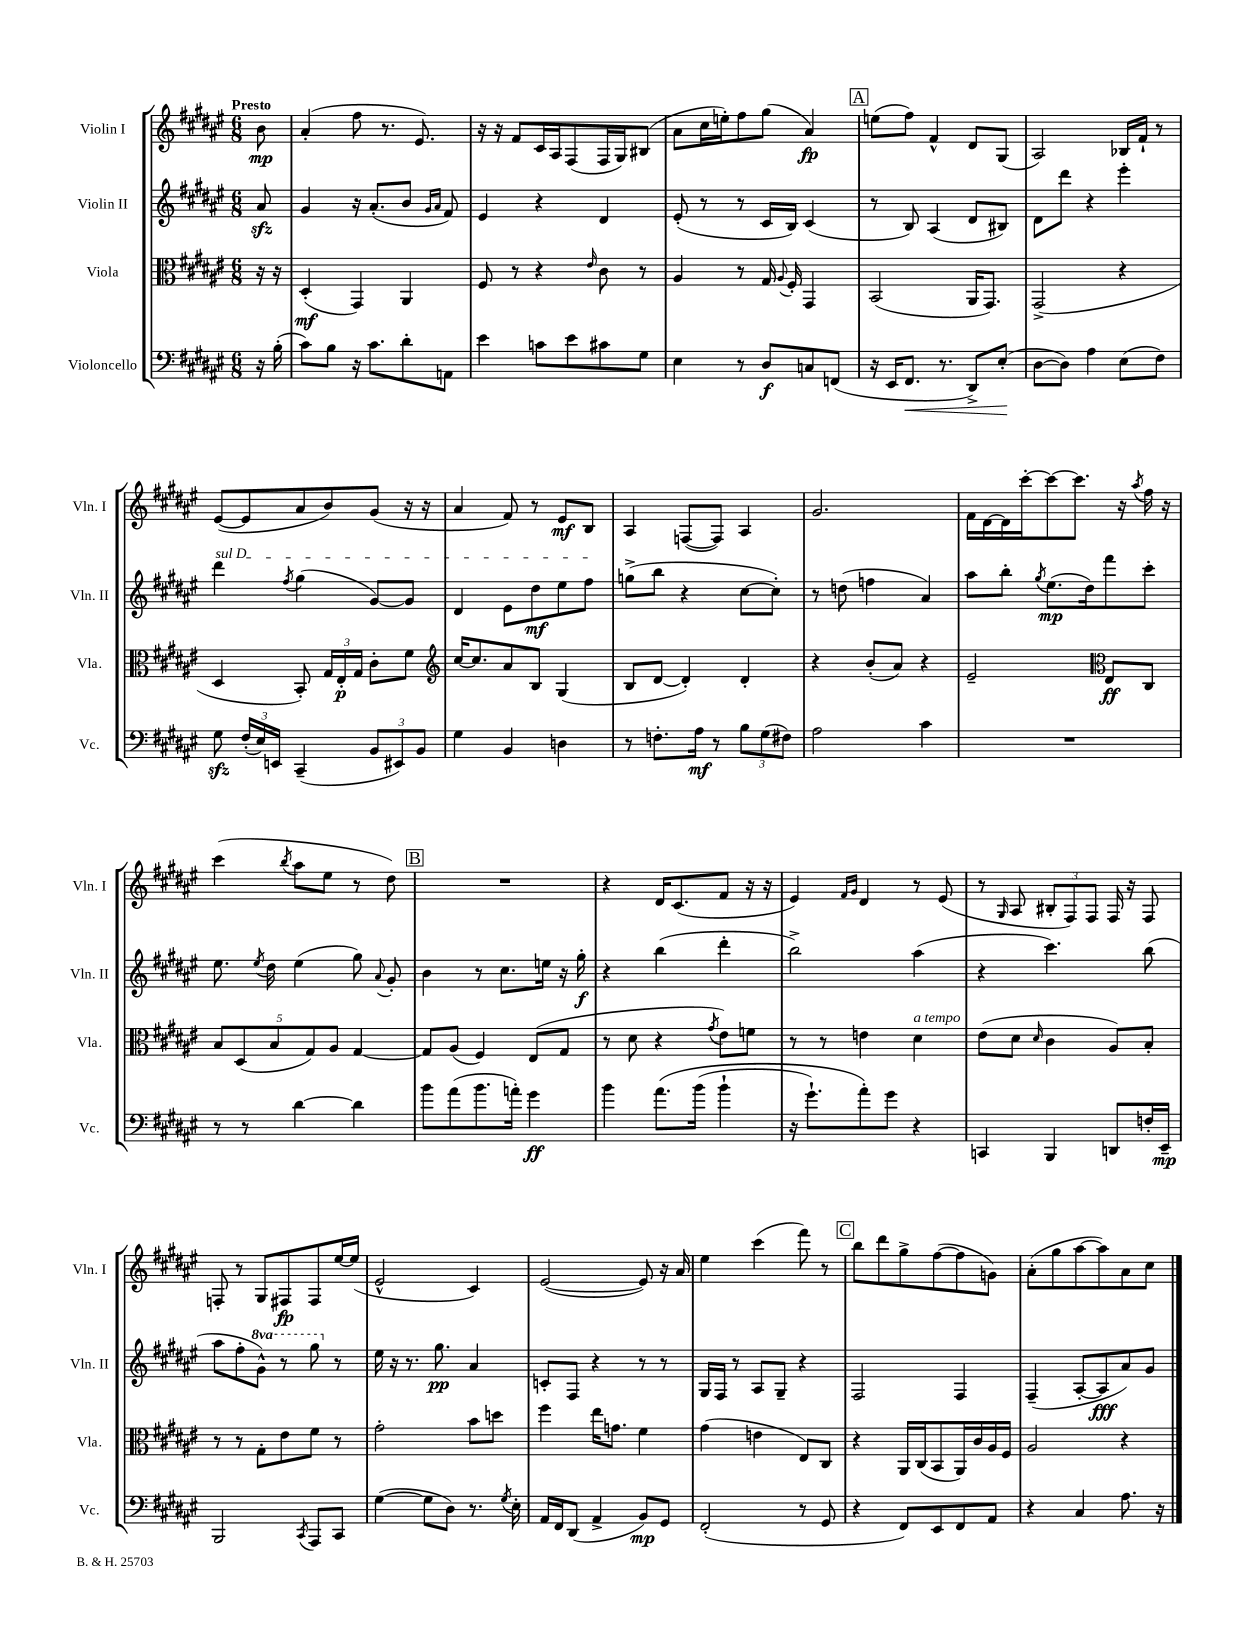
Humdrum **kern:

**kern	**kern	**kern	**kern
*staff4	*staff3	*staff2	*staff1
*clefF4	*clefC3	*clefG2	*clefG2
*k[f#c#g#d#a#e#]	*k[f#c#g#d#a#e#]	*k[f#c#g#d#a#e#]	*k[f#c#g#d#a#e#]
*M6/8	*M6/8	*M6/8	*M6/8
16r	16r	8a#	8b
(16B'	16r	.	.
=	=	=	=
8c#)	(4D#'	4g#	(4a#'
8B	.	.	.
16r	4GG#)	16r	8ff#
8.c#	.	(8.a#'	.
.	.	.	8.r
8d#'	4AA#	8b	.
.	.	.	8.e#)
.	.	16qqg#	.
.	.	16qqa#	.
8AA	.	8f#)	.
=	=	=	=
4e#	8F#	4e#	16r
.	.	.	16r
.	8r	.	8f#
8c	4r	4r	16c#
.	.	.	16A#
8e#	.	.	(8F#
.	16qqe#	.	.
8c#	8c#	4d#	16F#
.	.	.	16G#)
8G#	8r	.	(8B#
=	=	=	=
4E#	4A#	(8e#'	8a#
.	.	8r	16cc#
.	.	.	16ee')
8r	8r	8r	8ff#
8D#	16G#	16c#	(8gg#
.	8qqA#	.	.
.	16F#'	16B)	.
8C	4GG#	(4c#	4a#)
(8FF	.	.	.
=	=	=	=
16r	(2BB	8r	(8ee
16EE#	.	.	.
8.FF#	.	8B)	8ff#)
.	.	(4A#	4f#^^
8.r	.	.	.
8DD#^)	16AA#	8d#	8d#
.	8.GG#)	.	.
(8E#'	.	8B#)	(8G#
=	=	=	=
[8D#	(2GG#^	8d#	2A#)
8D#])	.	8ddd#	.
4A#	.	4r	.
(8E#	4r	4eee#'	16B-
.	.	.	16f#`
8F#)	.	.	8r
=	=	=	=
8G#	4D#	4ddd#	([8e#
(24F#'	.	.	8e#]
24E#)	.	.	.
24EE	.	.	.
.	.	8qff#	.
(4CC#~	8BB')	(4gg#	8a#
.	24G#	.	8b)
.	24E#'	.	.
.	24G#	.	.
12BB	8c#'	[8g#)	(8g#
12EE#)	.	.	.
.	8f#	8g#]	16r
12BB	.	.	.
.	.	.	16r
=	=	=	=
*	*clefG2	*	*
4G#	[16cc#	4d#	4a#
.	8.cc#]	.	.
4BB	8a#	8e#	8f#)
.	8B	8dd#	8r
4D	(4G#	8ee#	8e#
.	.	8ff#	8B
=	=	=	=
8r	8B	(8gg^	4A#
8.F'	[8d#	8bb	.
.	4d#'])	4r	([8F
16A#	.	.	.
8r	.	.	8F])
12B	4d#'	[8cc#	4A#
(12G#	.	.	.
.	.	8cc#'])	.
12F#)	.	.	.
=	=	=	=
2A#	4r	8r	2.g#
.	.	(8dd	.
.	(8b'	4ff	.
.	8a#)	.	.
4c#	4r	4a#)	.
=	=	=	=
2.r	2e#~	8aa#	16f#
.	.	.	[16d#
.	.	8bb'	16d#]
.	.	.	[16ccc#'
.	.	8qgg#	.
.	.	(8.ee#	8ccc#_
.	.	.	8.ccc#]
.	.	16dd#)	.
*	*clefC3	*	*
.	8E#	8fff#	.
.	.	.	16r
.	.	.	8qaa#
.	8C#	8ccc#'	16ff#
.	.	.	16r
=	=	=	=
8r	10B	8.ee#	(4ccc#
.	(10D#	.	.
8r	.	.	.
.	.	8qee#	.
.	.	16dd#	.
.	10B	.	.
.	.	.	8qbb
[4d#	.	(4ee#	8aa#
.	10G#)	.	.
.	.	.	8ee#
.	10A#	.	.
4d#]	[4G#	8gg#)	8r
.	.	8qqa#	.
.	.	8g#'	8dd#)
=	=	=	=
8b	8G#]	4b	2.r
(8a#	(8A#	.	.
8.b	4F#)	8r	.
.	.	8.cc#	.
16a')	.	.	.
4g#	(8E#	.	.
.	.	16ee	.
.	8G#	16r	.
.	.	16gg#'	.
=	=	=	=
4b	8r	4r	4r
.	8d#	.	.
&(8.a#	4r	(4bb	16d#
.	.	.	(8.c#
(16b	.	.	.
.	8qg#	.	.
4b`	8e#)	4ddd#'	8f#
.	8f	.	16r
.	.	.	16r
=	=	=	=
16r	8r	2bb^)	4e#)
8.g#`)	.	.	.
.	8r	.	.
.	.	.	16qqf#
.	.	.	16qqg#
8a#'&)	4e	.	4d#
8g#	.	.	.
4r	4d#	(4aa#	8r
.	.	.	(8e#
=	=	=	=
4CC	(8e#	4r	8r
.	.	.	16qqG#
.	8d#	.	8A#
.	16qqd#	.	.
4BBB	4c#	4.ccc#)	12B#'
.	.	.	12F#)
.	.	.	12F#
8DD	8A#)	.	16F#
.	.	.	16r
16F'	8B'	(8bb	8F#
16EE#~	.	.	.
=	=	=	=
2BBB	8r	8aa#	8F'
.	8r	8ff#'	8r
.	8G#'	8gg#^^)	8G#
.	8e#	8r	8F#
8qCC#	.	.	.
8AAA#	8f#	8ggg#	8F#
8CC#	8r	8r	[16ee#
.	.	.	(16ee#]
=	=	=	=
([4G#	2g#'	16ee#	2e#^^
.	.	16r	.
.	.	8.r	.
8G#]	.	.	.
.	.	8.gg#	.
8D#)	.	.	.
8.r	8b	4a#	4c#)
.	8dd	.	.
8qG#	.	.	.
16E#'	.	.	.
=	=	=	=
16AA#	4ff#	8c'	([2e#
16FF#	.	.	.
(8DD#	.	8F#	.
4AA#^	16ee#	4r	.
.	8.g	.	.
8BB)	4f#	8r	8e#])
8GG#	.	8r	16r
.	.	.	16a#
=	=	=	=
(2FF#'	(4g#	16G#	4ee#
.	.	16F#	.
.	.	8r	.
.	4e	8A#	(4ccc#
.	.	8G#~	.
8r	8E#)	4r	8fff#)
8GG#	8C#	.	8r
=	=	=	=
4r	4r	2F#	8bb
.	.	.	8ddd#
8FF#)	16AA#	.	8gg#^
.	(16C#	.	.
8EE#	8BB	.	([8ff#
8FF#	16AA#)	4F#	8ff#]
.	16c#	.	.
8AA#	16A#	.	8g)
.	16F#	.	.
=	=	=	=
4r	2A#	(4F#~	(8a#'
.	.	.	8gg#
4C#	.	[8A#'	[8aa#
.	.	8A#]	8aa#])
8.A#	4r	8a#)	8a#
.	.	8g#	8cc#
16r	.	.	.
==	==	==	==
*-	*-	*-	*-
